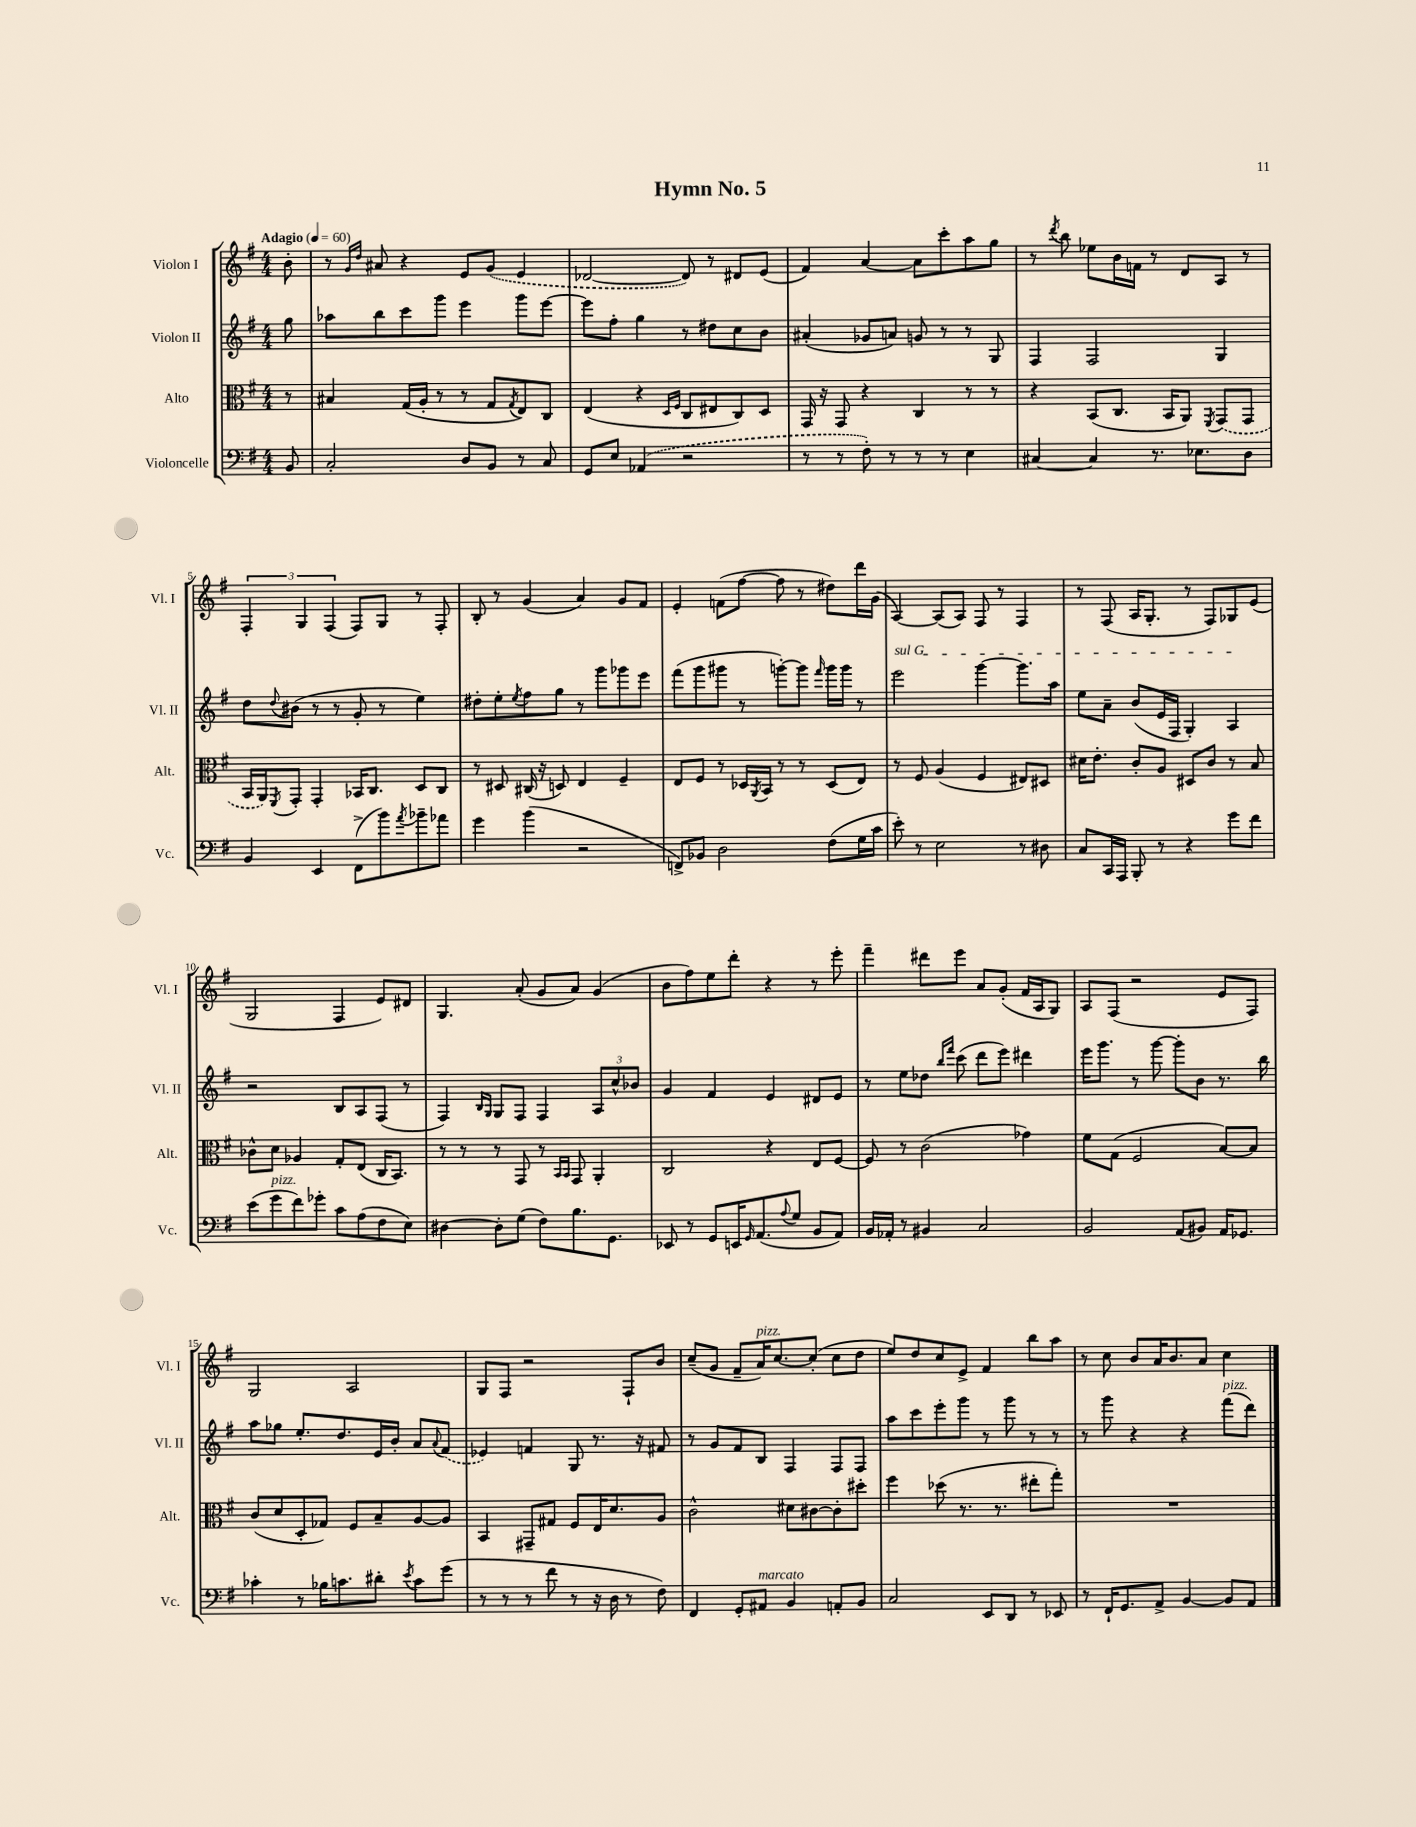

**kern	**kern	**kern	**kern
*staff4	*staff3	*staff2	*staff1
*clefF4	*clefC3	*clefG2	*clefG2
*k[f#]	*k[f#]	*k[f#]	*k[f#]
*M4/4	*M4/4	*M4/4	*M4/4
*MM60	*MM60	*MM60	*MM60
8BB	8r	8gg	8b'
=	=	=	=
2C'	4B#	8aa-	8r
.	.	.	16qqg
.	.	.	16qqdd
.	.	8bb	8a#
.	(16G	8ccc	4r
.	16A'	.	.
.	8r	8ggg	.
8D	8r	4eee	8e
8BB	8G	.	(8g
.	8qG	.	.
8r	8E)	8ggg	4e
8C	8C	[8eee	.
=	=	=	=
8GG	(4E	8eee]	[2d-
8E	.	8ff#'	.
(4AA-	4r	4gg	.
.	16qqD	.	.
.	16qqF#	.	.
2r	8C	8r	8d-])
.	8E#	8dd#	8r
.	8C)	8cc	8d#
.	8D	8b	(8e
=	=	=	=
8r	16GG	(4a#'	4f#)
.	16r	.	.
8r	8GG	.	.
8F#')	4r	8g-	[4a
8r	.	8a)	.
8r	4C	8g	8a]
8r	.	8r	8ccc'
4E	8r	8r	8aa
.	8r	8G	8gg
=	=	=	=
[4C#	4r	4F#	8r
.	.	.	8qddd
.	.	.	8bb
4C#]	(8BB	2F#	8ee-
.	8.C	.	16b
.	.	.	16f
8.r	.	.	8r
.	16BB	.	.
.	8AA)	.	8d
8.E-	.	.	.
.	8qFF#	.	.
.	(8GG	4G	8A
8D	8GG	.	8r
=	=	=	=
4BB	16BB	8dd	6F#'
.	16AA)	.	.
.	8qFF#	8qqdd	.
.	8GG'	(8b#	.
.	.	.	6G
4EE	4GG'	8r	.
.	.	.	(6F#
.	.	8r	.
(8FF#^	16BB-	8g'	8F#)
.	8.C	.	.
8b)	.	8r	8G
8qa	.	.	.
8b-~	8D	4ee)	8r
8a-	8C	.	8F#'
=	=	=	=
4g	8r	8dd#'	8B'
.	8D#	8ee'	8r
.	.	8qee	.
(4b	(16C#	8ff#	(4g
.	16r	.	.
.	8D)	8gg	.
2r	4E	8r	4a)
.	.	8ggg	.
.	4F#~	8ggg-	8g
.	.	8eee	8f#
=	=	=	=
8FF^)	8E	(8fff#	4e'
8BB-	8F#	8ggg	.
2D	8r	8ggg#	(8f
.	16D-	8r	[8ff#
.	8qAA	.	.
.	16BB	.	.
.	8r	[8ggg')	8ff#]
.	8r	8ggg]	8r
.	.	16qqfff#	.
(8F#	(8D-	16ggg	8dd#)
.	.	16ggg	.
16G	8E)	8r	16ddd
16c	.	.	(16g
=	=	=	=
8e')	8r	2eee	[4A)
8r	8F#	.	.
2E	(4A	.	(8A]
.	.	.	8A)
.	4F#	[4ggg	8F#
.	.	.	8r
8r	8E#)	8.ggg]	4F#
8D#	8D#	.	.
.	.	16aa	.
=	=	=	=
8C	16d#	8ee	8r
.	8.e'	.	.
16CC	.	8a~	(8F#
16AAA	.	.	.
8BBB'	8c'	(8b	16A
.	.	.	8.G'
8r	8A	16e	.
.	.	16F#	.
4r	8D#	4G')	8r
.	8c	.	8F#)
8g	8r	4A	8G-
8f#	8B	.	(8e
=	=	=	=
(8e	8c-^^	2r	2G
8g	8d	.	.
8f#)	4A-	.	.
8g-'	.	.	.
8c	8G'	8B	4F#
(8A	(8E	8A	.
8F#	16C	(8F#	8e)
.	8.BB)	.	.
8E)	.	8r	8d#
=	=	=	=
[4D#	8r	4F#)	4.G
.	8r	.	.
.	.	16qqB	.
.	.	16qqG	.
8D#']	8r	8G	.
(8G	8GG	8F#	(8a'
8F#)	8r	4F#	8g
.	16qqBB	.	.
.	16qqBB	.	.
8.B	8GG	.	8a)
.	4AA'	12A	(4g
8.GG	.	.	.
.	.	12cc^^	.
.	.	12b-	.
=	=	=	=
8EE-	2C	4g	8b
8r	.	.	8ff#)
8GG	.	4f#	8ee
16EE	.	.	8ddd'
16qqGG	.	.	.
(8.AA	.	.	.
.	4r	4e	4r
8qqA	.	.	.
8G	.	.	.
8BB	8E	8d#	8r
8AA)	[8F#	8e	8eee'
=	=	=	=
16BB	8F#]	8r	4fff#~
16AA-'	.	.	.
8r	8r	8ee	.
4BB#	(2c	8dd-	8ddd#
.	.	16qqbb	.
.	.	16qqfff#	.
.	.	(8ccc	8eee
2C	.	8ddd	8a
.	.	8eee)	(8g'
.	4g-)	4ddd#	16f#
.	.	.	16A
.	.	.	8G)
=	=	=	=
2BB	8f#	16eee	8A
.	.	8.ggg	.
.	(8G	.	(8F#
.	2F#	8r	2r
.	.	[8ggg	.
(8AA	.	8ggg']	.
8BB#)	.	8b	.
16AA	[8B)	8.r	8e
8.GG-	.	.	.
.	8B]	.	8F#)
.	.	16bb	.
=	=	=	=
4c-'	(8c	8aa	2G
.	8d	8gg-	.
8r	8D'	8.ee'	.
16B-	8G-)	.	.
8.c	.	8.dd	.
.	8F#	.	2A
8d#'	8B~	16e	.
.	.	16b'	.
8qe	.	.	.
8c	[8A	8a	.
.	.	8qqa	.
(8g	8A]	(8f#	.
=	=	=	=
8r	4BB	4e-)	8G
8r	.	.	8F#
8r	8GG#~	4f	2r
8f#	8G#	.	.
8r	8F#	8G	.
16r	16E	8.r	.
16D	8.d	.	.
8r	.	.	8F#`
.	.	16r	.
8F#)	8A	8f#	8b
=	=	=	=
4FF#	2c^^	8r	(8cc~
.	.	8g	8g
8GG'	.	8f#	8f#~
8AA#	.	8B	16a)
.	.	.	[8.cc
4BB	8d#	4F#	.
.	[8c#	.	(8cc']
8AA'	8c#']	8F#	8cc
8BB	8dd#'	8F#	8dd
=	=	=	=
2C	4ff#	8aa	8ee)
.	.	8ccc	8dd
.	(8dd-	8eee'	8cc
.	8.r	8ggg	8e^
8EE	.	8r	4f#
.	8.r	.	.
8DD	.	8ggg	.
8r	8ee#'	8r	8bb
8EE-	8gg')	8r	8aa
=	=	=	=
8r	1r	8r	8r
16FF#`	.	8ggg	8cc
8.GG	.	.	.
.	.	4r	8b
8AA^	.	.	16a
.	.	.	8.b
[4BB	.	4r	.
.	.	.	8a
8BB]	.	(8fff#	4cc
8AA	.	8ddd)	.
==	==	==	==
*-	*-	*-	*-
